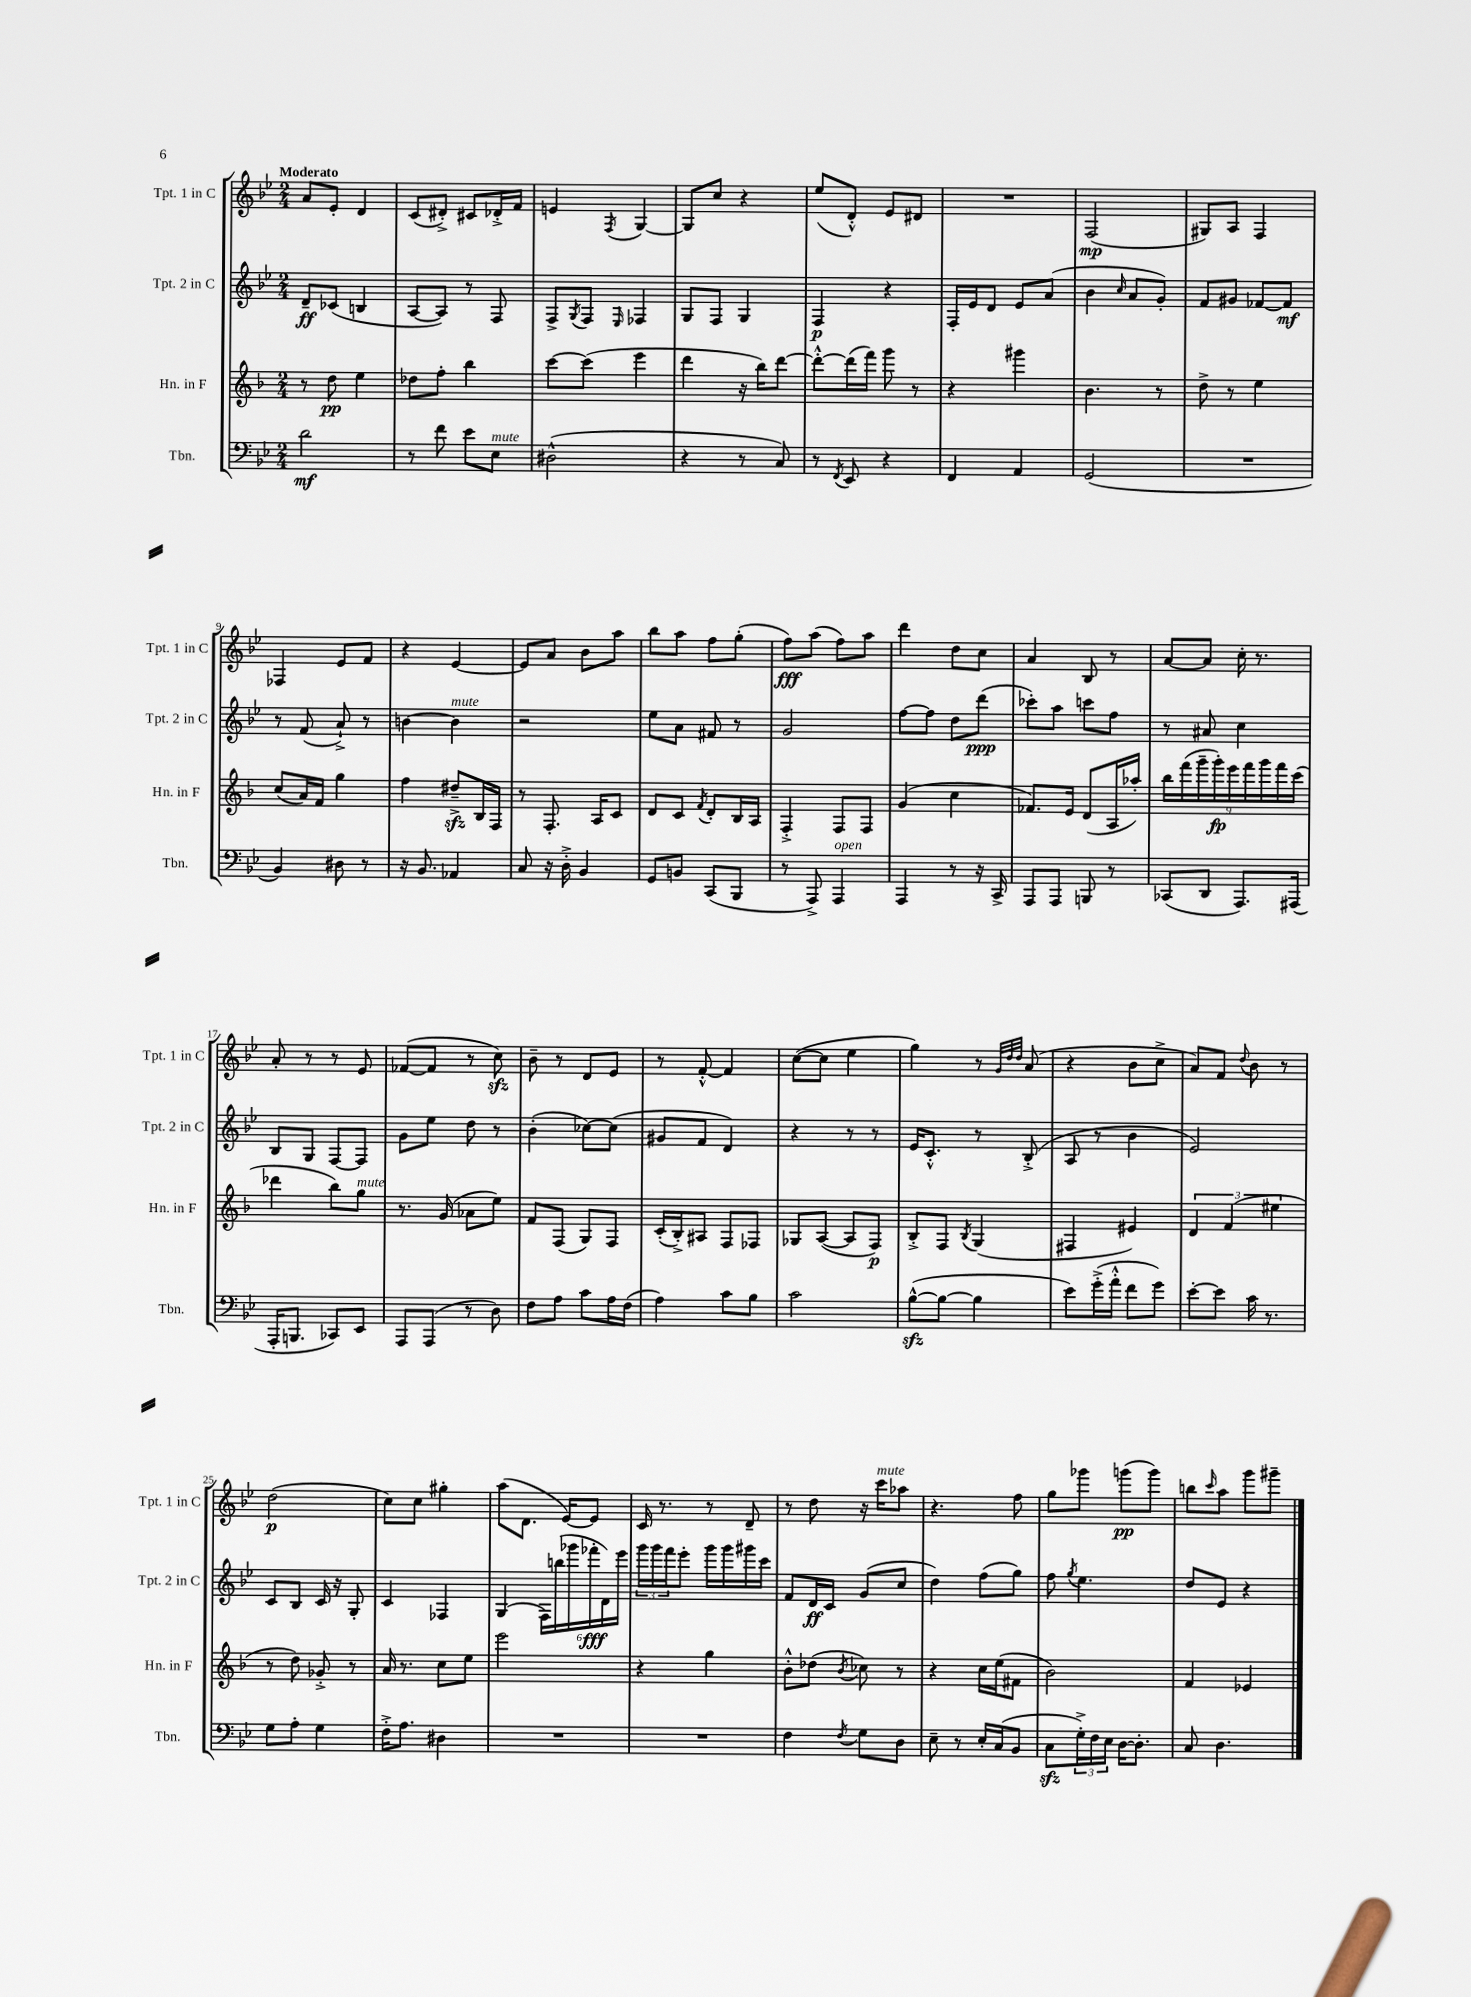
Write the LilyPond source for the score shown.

<<
\new StaffGroup <<
\new Staff = "s0" \with { instrumentName = "Tpt. 1 in C" shortInstrumentName = "Tpt. 1 in C" } {
    \clef treble \key bes \major \numericTimeSignature \time 2/4 \tempo "Moderato"
    a'8 ees'8-. d'4 |
    c'8( dis'8-.->) cis'8 des'16-.-> f'16 |
    e'4 \acciaccatura { f8 } g4~ |
    g8 c''8 r4 |
    ees''8( d'8-.-^) ees'8 dis'8 |
    R2 |
    f2\mp( |
    gis8) a8 f4 |
    fes4 ees'8 f'8 |
    r4 ees'4~ |
    ees'8 a'8 bes'8 a''8 |
    bes''8 a''8 f''8 g''8-.( |
    f''8\fff) a''8( f''8) a''8 |
    d'''4 d''8 c''8 |
    a'4 bes8 r8 |
    a'8~ a'8 c''16-. r8. |
    a'8-. r8 r8 ees'8 |
    fes'8~( fes'8 r8 c''8\sfz) |
    bes'8-- r8 d'8 ees'8 |
    r8 f'8~-.-^ f'4 |
    c''8~( c''8 ees''4 |
    g''4) r8 \grace { g'32 d''32 d''32 } a'8( |
    r4 bes'8 c''8-> |
    a'8) f'8 \appoggiatura { d''8 } bes'8 r8 |
    d''2\p( |
    c''8) c''8 gis''4-. |
    a''8( d'8. ees'16~) ees'8 |
    c'16 r8. r8 d'8-- |
    r8 d''8 r16 c'''16^\markup { \italic "mute" } aes''8 |
    r4. f''8 |
    g''8 ges'''8 g'''8\pp( g'''8) |
    b''8 \grace { c'''16 } a''8 g'''8 gis'''8-- \bar "|." |
}
\new Staff = "s1" \with { instrumentName = "Tpt. 2 in C" shortInstrumentName = "Tpt. 2 in C" } {
    \clef treble \key bes \major \numericTimeSignature \time 2/4
    d'8--\ff ces'8( b4 |
    a8~ a8) r8 f8 |
    f8-> \acciaccatura { g8 } f8 \grace { ees16 } fes4 |
    g8 f8 g4 |
    f4\p r4 |
    f16-. ees'16 d'8 ees'8 a'8( |
    bes'4 \grace { c''16 } a'8 g'8-.) |
    f'8 gis'8 fes'8~ fes'8\mf |
    r8 f'8( a'8-!->) r8 |
    b'4~ b'4^\markup { \italic "mute" } |
    r2 |
    ees''8 a'8 fis'8 r8 |
    g'2 |
    f''8~ f''8 d''8 d'''8\ppp( |
    ces'''8-.) a''8 c'''8 f''8 |
    r8 ais'8 c''4 |
    bes8 g8 f8~ f8 |
    g'8 ees''8 d''8 r8 |
    bes'4-.( ces''8~) ces''8( |
    gis'8 f'8 d'4) |
    r4 r8 r8 |
    ees'16 c'8.-.-^ r8 bes8-.->( |
    a8 r8 bes'4 |
    ees'2) |
    c'8 bes8 c'16 r16 g8-. |
    c'4 fes4 |
    g4( \tuplet 6/4 { f16) b''16( ges'''16 fes'''16-.\fff d'16) ees'''16 } |
    \tuplet 3/2 { g'''16 g'''16 f'''16 } ees'''8-. g'''16 g'''16 gis'''16 c'''16 |
    f'8 d'16\ff c'16 g'8( c''8 |
    d''4) f''8( g''8) |
    f''8 \acciaccatura { g''8 } ees''4. |
    d''8 ees'8 r4 \bar "|." |
}
\new Staff = "s2" \with { instrumentName = "Hn. in F" shortInstrumentName = "Hn. in F" } {
    \clef treble \key f \major \numericTimeSignature \time 2/4
    r8 d''8\pp e''4 |
    des''8 f''8-. bes''4 |
    c'''8~ c'''8( e'''4 |
    d'''4 r16 bes''16) d'''8~ |
    d'''8~-.-^ d'''16( f'''16) g'''8 r8 |
    r4 gis'''4 |
    bes'4. r8 |
    d''8-> r8 e''4 |
    c''8( a'16) f'16 g''4 |
    f''4 dis''8--->\sfz bes16 f16 |
    r8 f8.-. a16 c'8 |
    d'8 c'8 \acciaccatura { f'8 } d'8-. bes16 a16 |
    f4-.-> f8 f8 |
    g'4( c''4 |
    fes'8.) e'16 d'8( a16 aes''16-.) |
    \tuplet 9/8 { bes''16 f'''16( g'''16-- g'''16-.\fp) e'''16 f'''16 g'''16 f'''16 c'''16( } |
    des'''4 bes''8) g''8^\markup { \italic "mute" } |
    r8. g'16( aes'8 e''8) |
    f'8 f8( g8) f8 |
    c'16-.( bes16-.->) ais8 f8 fes8 |
    ges8 a8~( a8 f8\p) |
    bes8-.-> f8 \acciaccatura { bes8 } g4( |
    fis4 eis'4) |
    \tuplet 3/2 { d'4 f'4( eis''4 } |
    r8 d''8) ges'8-.-> r8 |
    a'16 r8. c''8 e''8 |
    e'''2 |
    r4 g''4 |
    bes'8-.-^ des''8( \acciaccatura { bes'8 } ces''8) r8 |
    r4 c''16 e''16( fis'8 |
    bes'2) |
    f'4 ees'4 \bar "|." |
}
\new Staff = "s3" \with { instrumentName = "Tbn." shortInstrumentName = "Tbn." } {
    \clef bass \key bes \major \numericTimeSignature \time 2/4
    d'2\mf |
    r8 f'8 ees'8 ees8^\markup { \italic "mute" } |
    dis2-^( |
    r4 r8 c8) |
    r8 \acciaccatura { f,8 } ees,8 r4 |
    f,4 a,4 |
    g,2( |
    R2 |
    bes,4) dis8 r8 |
    r16 bes,8. aes,4 |
    c8 r16 d16-.-> bes,4 |
    g,8 b,8 c,8( bes,,8 |
    r8 a,,8->) a,,4^\markup { \italic "open" } |
    a,,4 r8 r16 c,16-> |
    a,,8 a,,8 b,,8 r8 |
    ces,8( d,8 a,,8.) ais,,16( |
    a,,16-. b,,8. ces,8) ees,8 |
    a,,8 a,,8( r8 d8) |
    f8 a8 c'8 a16 f16( |
    a4) c'8 bes8 |
    c'2 |
    bes8~-^\sfz( bes8~ bes4 |
    ees'8) g'16-.->( a'16-.-^ f'8 g'8) |
    ees'8~-. ees'8 c'16 r8. |
    g8 a8-. g4 |
    f16-.-> a8. dis4 |
    R2 |
    R2 |
    f4 \acciaccatura { f8 } g8 d8 |
    ees8-- r8 ees16-. c16( bes,8 |
    c8\sfz \tuplet 3/2 { g16-.->) f16 ees16 } d16~ d8.-. |
    c8 d4. \bar "|." |
}
>>
>>
